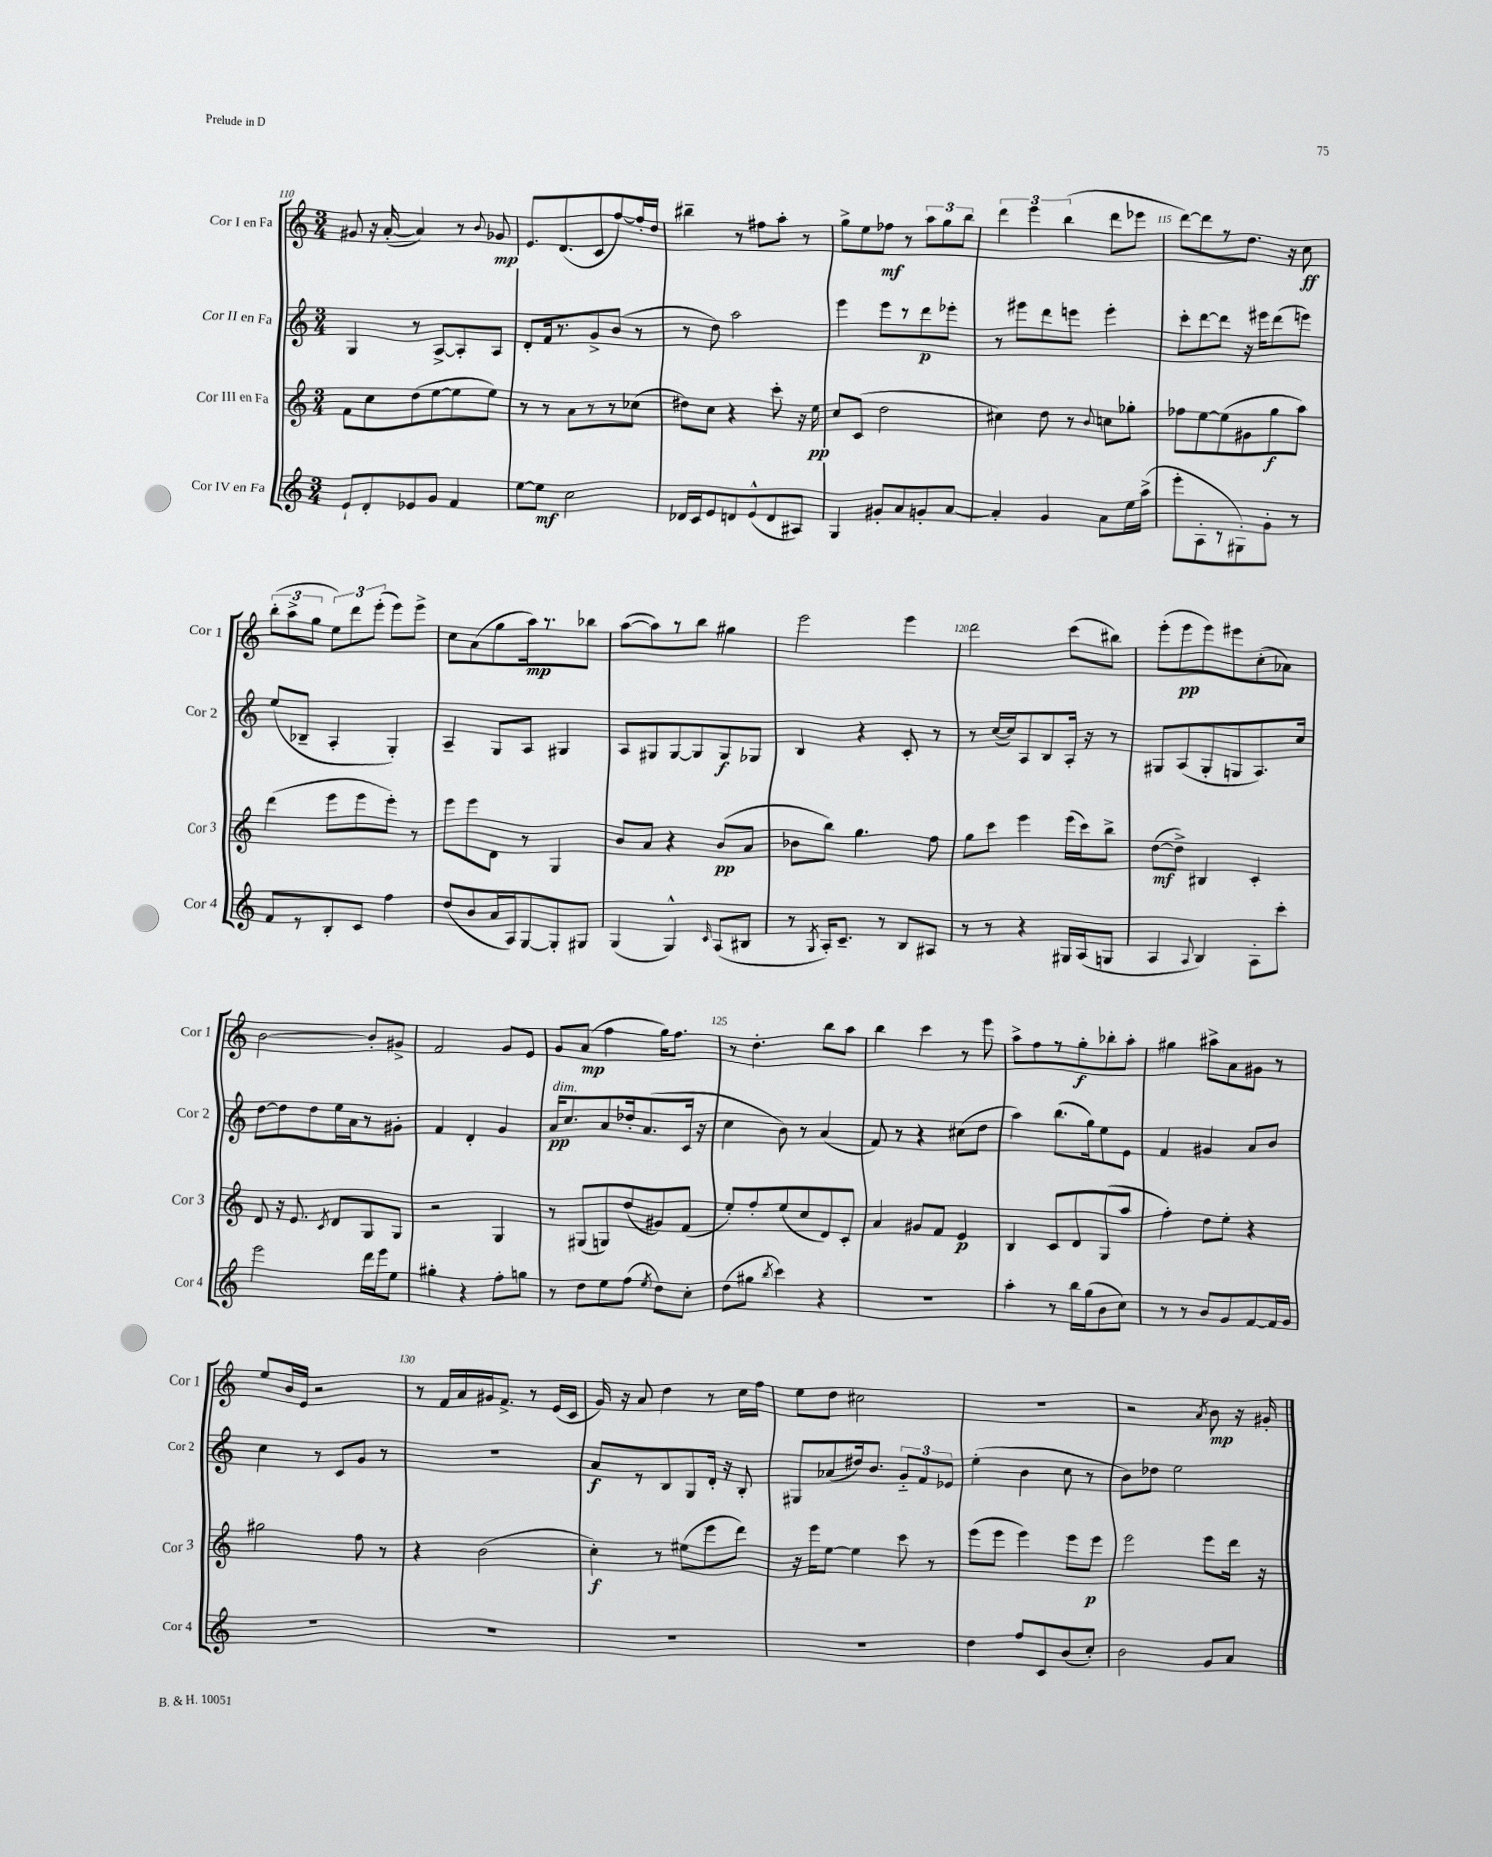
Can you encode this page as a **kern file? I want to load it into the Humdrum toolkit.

**kern	**kern	**kern	**kern
*staff4	*staff3	*staff2	*staff1
*clefG2	*clefG2	*clefG2	*clefG2
*k[]	*k[]	*k[]	*k[]
*M3/4	*M3/4	*M3/4	*M3/4
8e`	8f	4G	8g#
8d'	8cc	.	16r
.	.	.	([16a'
8e-	(8dd	8r	4a])
8g	[8ee	[8A^	.
4f	8ee]	8A']	8r
.	.	.	8qqb
.	8ee)	8A	8g-
=	=	=	=
[8ee	8r	8d'	8.e
8ee]	8r	16f	.
.	.	8.r	(8.d
2cc	8a	.	.
.	8r	8g^	8c
.	8r	(8b	[8ff)
.	(8cc-	8r	16ff']
.	.	.	16dd
=	=	=	=
16d-	8dd#)	8r	4bb#~
16c	.	.	.
8e	8cc	8dd)	.
8d	4r	2aa	8r
(8e^^	.	.	8ff#
8d	8ccc'	.	8aa'
8A#)	16r	.	8r
.	16ee	.	.
=	=	=	=
4G	8cc	4eee	8gg^
.	(8c	.	8ee
8g#'	2dd	8eee	8ff-
8a	.	8r	8r
8g'	.	8ddd	12aa
.	.	.	12gg
[8a	.	8eee-'	.
.	.	.	12bb
=	=	=	=
4a']	4cc#)	8r	6ddd
.	.	8eee#	.
.	.	.	6eee
4g	8dd	8ddd	.
.	.	.	(6bb
.	8r	8eee	.
.	8qqb	.	.
8a	8cc	4eee'	8ddd
16ee	8gg-'	.	8eee-
(16aa^	.	.	.
=	=	=	=
8eee'	8ff-	8ccc'	[8ddd)
8A'	[8ee	[8ddd	8ddd]
8r	(8ee]	8ddd]	8r
8G#')	8g#	16r	8.dd
.	.	16eee#	.
8g'	8gg	(8ddd	.
.	.	.	16r
8r	8aa)	8eee)	8cc
=	=	=	=
8f	(4ddd	(8ee	(12bb'
.	.	.	12aa^
8r	.	8B-~	.
.	.	.	12gg
8B'	8eee	4A'	12ee)
.	.	.	12ddd
8c	8eee	.	.
.	.	.	(12eee'
4ff	8eee')	4G')	8eee)
.	8r	.	8eee^
=	=	=	=
(8dd	8eee	4A~	8cc
8b	8eee	.	(8a
16a	8d	8G	8gg
16A)	.	.	.
[8G	8r	8A	16aa)
.	.	.	8.r
8G']	4G	4G#	.
8G#	.	.	8bb-
=	=	=	=
(4G	8b	8A	([8aa
.	8a	8G#	8aa])
4G^^)	4r	[8G#	8r
.	.	8G#]	8bb
16qqc	.	.	.
(8A	(8b	8G#	4gg#
8B#	8a	8G-	.
=	=	=	=
8r	8b-	4B	2eee
8qG	.	.	.
16A')	8bb)	.	.
8.c~	.	.	.
.	4.gg	4r	.
8r	.	.	.
8B	.	8c'	4eee
8A#	8ff	8r	.
=	=	=	=
8r	8gg	8r	2ddd
8r	8ccc	([16cc	.
.	.	16cc])	.
4r	4eee	8A	.
.	.	8B	.
16G#	(16eee	16A'	(8ccc
(16A	16ccc)	16r	.
8G	8bb^	8r	8bb#)
=	=	=	=
4A	([8dd	8G#	(8eee'
.	8dd^])	(8A	8eee
8qqA	.	.	.
4B)	4B#	8G#'	8eee)
.	.	8G	8eee#
8A'	4c'	8.A)	(8cc'
8ccc'	.	.	8a-)
.	.	16cc	.
=	=	=	=
2eee	8d	[8dd	[2b
.	16r	8dd]	.
.	8.e	.	.
.	.	8dd	.
.	8qc	.	.
.	8d	16ee	.
.	.	16a	.
16ddd	8G	8r	8b']
16eee	.	.	.
8ee	8G	8g#'	8g#^
=	=	=	=
4gg#'	2r	4f	2f
4r	.	4d'	.
8ff'	4G	4g	8g
8gg	.	.	8e
=	=	=	=
8r	8r	16a	8g
.	.	8.cc	.
8dd	(8G#	.	(8a
8ee	8G)	8a	4ff
(8ff	(8dd	16dd-'	.
.	.	(8.a	.
8qee	.	.	.
8dd)	8g#)	.	16gg)
.	.	.	8.ff
8cc'	(8f	16c	.
.	.	16r	.
=	=	=	=
(8dd	8ee')	4cc	8r
8gg#	8ff'	.	4.dd'
8qbb	.	.	.
4ccc)	(8ee	8b)	.
.	8cc	8r	.
4r	8d)	(4a	8bb
.	8c'	.	8aa
=	=	=	=
2.r	4a	8f)	4bb
.	.	8r	.
.	8g#	4r	4ccc
.	8f	.	.
.	4e	(8cc#	8r
.	.	8dd	8eee
=	=	=	=
4aa'	4B	4aa)	8aa^
.	.	.	8ff
8r	8c	(8.bb	8r
16bb	8d	.	8gg'
(16gg	.	16gg)	.
8b	(8G	8ee	8bb-'
8cc)	8aa	8e	8aa'
=	=	=	=
8r	4ff')	4f	4gg#
8r	.	.	.
8b	8dd	4g#	8aa#^
8g	8ee'	.	8a
[8f	4r	8a	8g#
16f]	.	8b	8r
16g	.	.	.
=	=	=	=
2.r	2gg#	4cc	8ee
.	.	.	16b
.	.	.	16e
.	.	8r	2r
.	.	8c	.
.	8ff	8g	.
.	8r	8r	.
=	=	=	=
2.r	4r	2.r	8r
.	.	.	16f
.	.	.	16a
.	(2b	.	16g#
.	.	.	8.f^
.	.	.	8r
.	.	.	(16e
.	.	.	16c
=	=	=	=
2.r	4cc')	8a	16g)
.	.	.	16r
.	.	8r	8a
.	8r	8B	4dd
.	(8ee#	8G	.
.	8eee	16d'	8r
.	.	16r	.
.	8ddd)	8B'	16cc
.	.	.	16ff
=	=	=	=
2.r	16r	8G#	8ee
.	16eee	.	.
.	[8ee	(8a-	8dd
.	4ee]	16dd#)	2cc#
.	.	8.b	.
.	8ccc	12g'~	.
.	.	12f	.
.	8r	.	.
.	.	12e-	.
=	=	=	=
4dd	(8eee	(4ee'	2.r
.	8eee	.	.
8ff	4eee)	4b	.
8c	.	.	.
(8b	8eee	8cc	.
8cc')	8eee	8r	.
=	=	=	=
2b	2eee	8b)	2r
.	.	8dd-	.
.	.	2ee	.
.	.	.	8qa
8g	8eee	.	8b
8a	16ddd	.	16r
.	16r	.	16g#'
==	==	==	==
*-	*-	*-	*-
